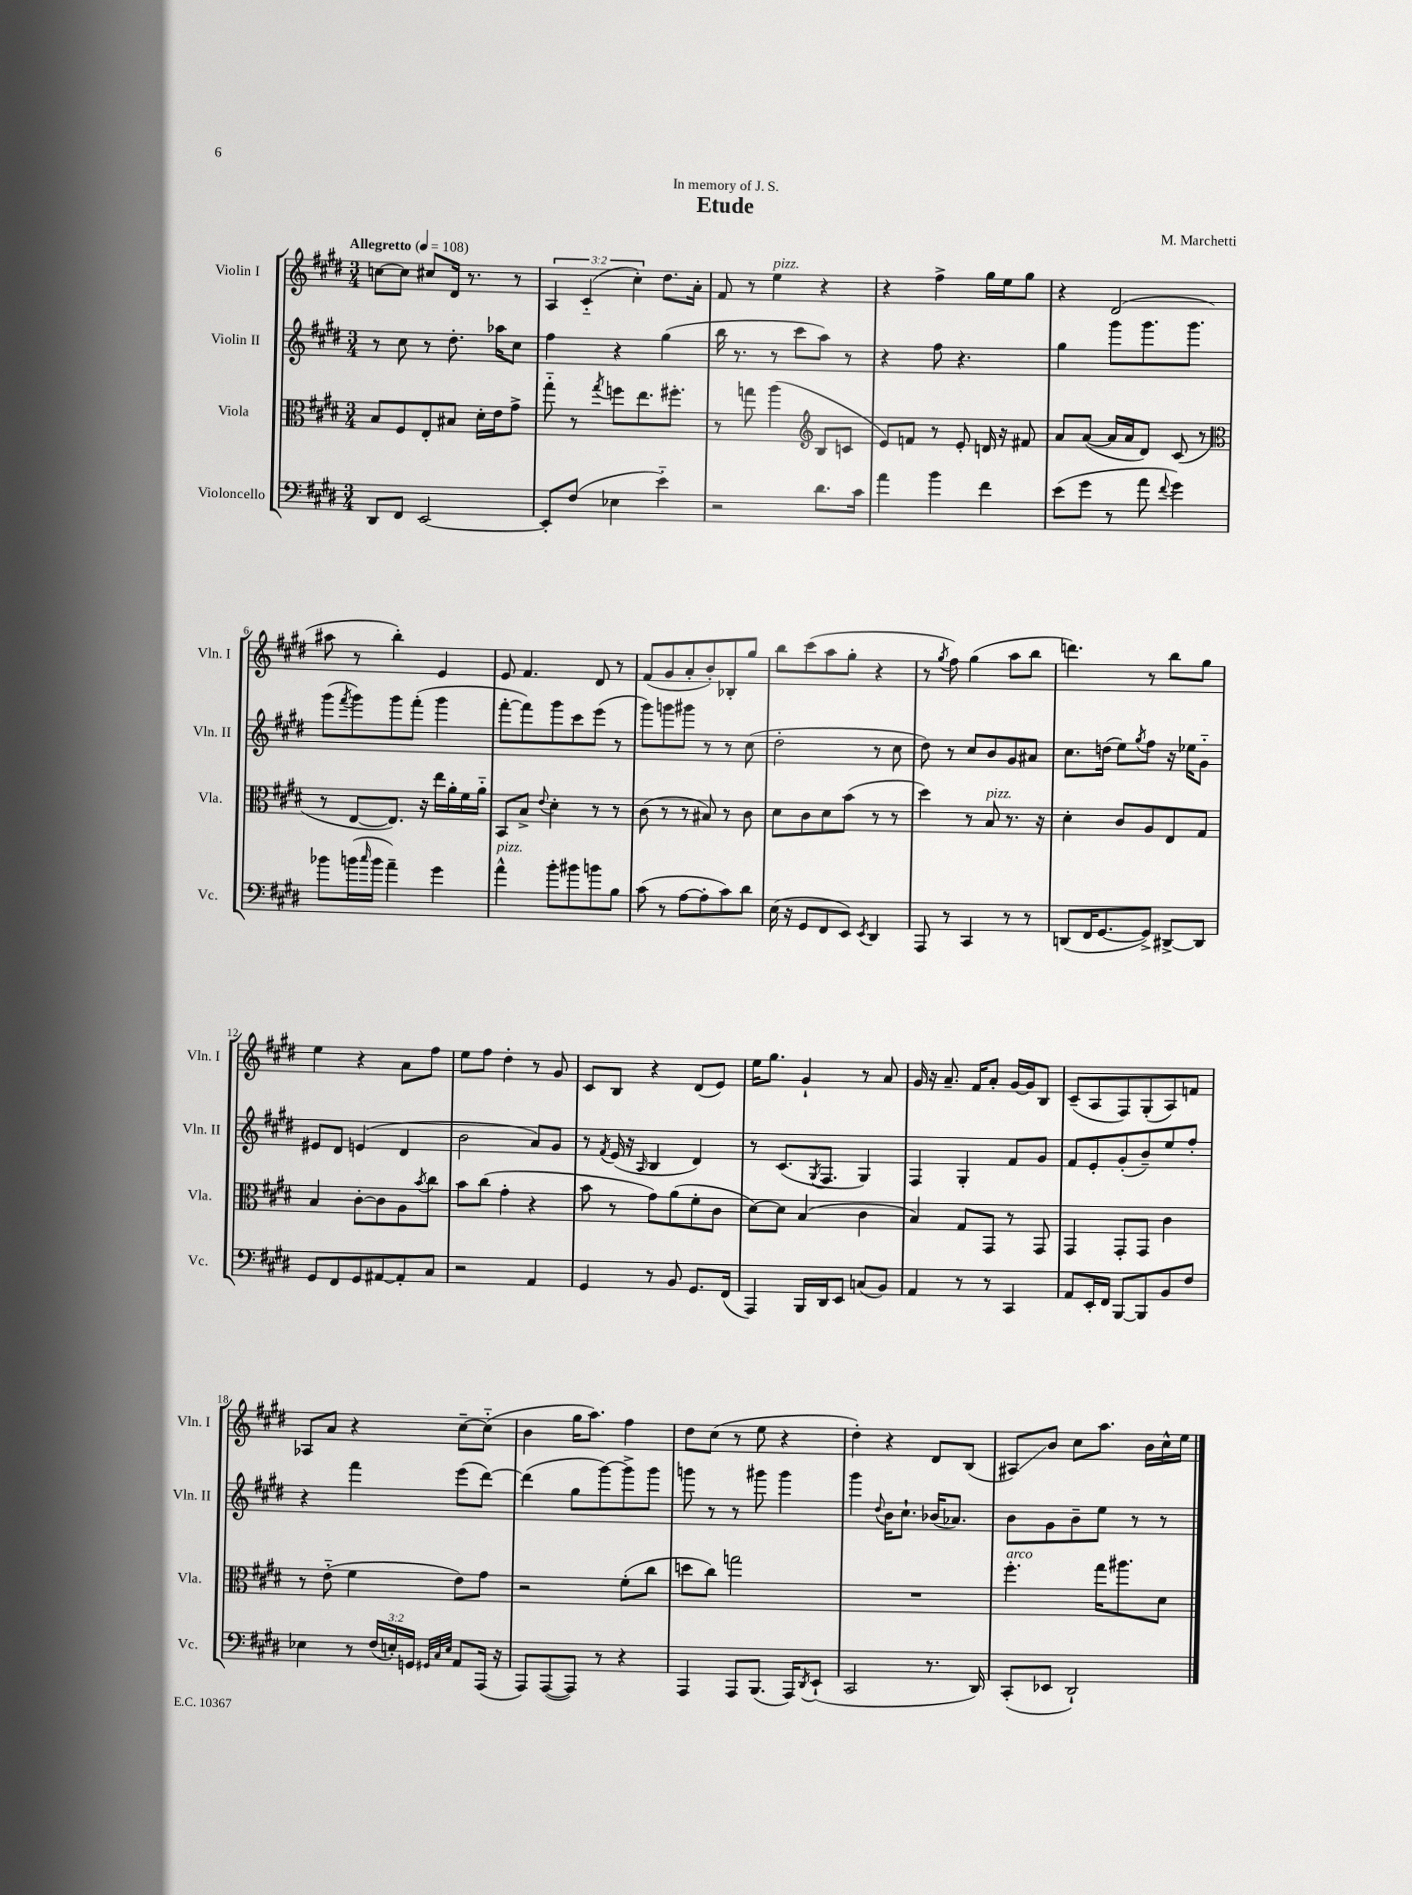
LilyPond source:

\header { title = "Etude" composer = "M. Marchetti" dedication = "In memory of J. S." }
<<
\new StaffGroup <<
\new Staff = "s0" \with { instrumentName = "Violin I" shortInstrumentName = "Vln. I" } {
    \clef treble \key e \major \numericTimeSignature \time 3/4 \override Staff.TupletNumber.text = #tuplet-number::calc-fraction-text \tempo "Allegretto" 4 = 108
    c''8~ c''8 cis''8 dis'16 r8. r8 |
    \tuplet 3/2 { a4 cis'4-_( cis''4-.) } dis''8. a'16-. |
    fis'8 r8 e''4^\markup { \italic "pizz." } r4 |
    r4 fis''4-> gis''16 e''16 gis''8 |
    r4 dis'2( |
    ais''8 r8 b''4-.) e'4 |
    e'8 fis'4. dis'8 r8 |
    fis'8( gis'8 a'8-. b'8-.) bes8-. gis''8 |
    b''8 cis'''8( a''8 gis''8-. r4 |
    r8 \acciaccatura { gis''8 } fis''8) gis''4( a''8 b''8 |
    d'''4.) r8 b''8 gis''8 |
    e''4 r4 a'8 fis''8 |
    e''8 fis''8 dis''4-. r8 gis'8 |
    cis'8 b8 r4 dis'8( e'8) |
    e''16 gis''8. gis'4-! r8 a'8 |
    gis'16 r16 a'8.-- fis'16 a'8-. gis'16~ gis'16 b8 |
    cis'8--( a8 fis8) gis8-.( a8) f'8 |
    aes8 a'8 r4 cis''8~-- cis''8-_( |
    b'4 gis''16 a''8.) fis''4 |
    dis''8 cis''8( r8 e''8 r4 |
    dis''4-.) r4 dis'8 b8( |
    ais8\glissando) b'8 cis''8 a''8. b'16 cis''16-^ e''16 \bar "|." |
}
\new Staff = "s1" \with { instrumentName = "Violin II" shortInstrumentName = "Vln. II" } {
    \clef treble \key e \major \numericTimeSignature \time 3/4
    r8 cis''8 r8 dis''8.-. aes''16 cis''8 |
    fis''4 r4 gis''4( |
    b''16 r8. r8 cis'''8 a''8) r8 |
    r4 fis''8 r4. |
    gis''4 gis'''8 gis'''8. gis'''8. |
    gis'''8( \acciaccatura { fis'''8 } gis'''8) gis'''8 fis'''8-.( gis'''4 |
    fis'''8~-. fis'''8) gis'''8 cis'''8 e'''8( r8 |
    gis'''8) g'''8 gis'''8 r8 r8 cis''8( |
    dis''2-. r8 cis''8 |
    dis''8) r8 cis''8 b'8 gis'8 ais'8 |
    cis''8. d''16( e''8) \acciaccatura { gis''8 } fis''8 r16 ees''16 gis'8-_ |
    eis'8 dis'8 e'4( dis'4 |
    b'2 a'8) gis'8 |
    r8 \acciaccatura { fis'8 } e'16( r16 \grace { a16 } b4 dis'4) |
    r8 cis'8.( \acciaccatura { gis8 } fis8. gis4) |
    fis4 gis4-. fis'8 gis'8 |
    fis'8 e'8-. gis'8-.( b'8--) e''8 fis''8-. |
    r4 fis'''4 e'''8( dis'''8~) |
    dis'''4( gis''8 gis'''8~) gis'''8-> gis'''8 |
    g'''8 r8 r8 gis'''8 gis'''4 |
    gis'''4 \appoggiatura { dis''8 } b'16 cis''8.-! bes'16( aes'8.) |
    b'8 gis'8 b'8-- e''8 r8 r8 \bar "|." |
}
\new Staff = "s2" \with { instrumentName = "Viola" shortInstrumentName = "Vla." } {
    \clef alto \key e \major \numericTimeSignature \time 3/4
    b8 fis8 e8-. bis8 dis'16-. e'16 gis'8-> |
    gis''8-_ r8 \acciaccatura { gis''8 } f''8 e''8. fis''8.-. |
    r8 g''8 a''4( \clef treble b8 c'8 |
    e'8) f'8 r8 e'8-. d'16 r16 fis'8 |
    a'8 a'8~( a'16 a'16 dis'8) cis'8( r8 |
    \clef alto r8 e8~ e8.) r16 e''16 a'16-. fis'16 a'16-_ |
    b,8 b8-> \appoggiatura { e'8 } dis'4-. r8 r8 |
    cis'8( r8 r8 bis8) r8 cis'8 |
    dis'8 cis'8 dis'8 b'8( r8 r8 |
    dis''4) r8 b8^\markup { \italic "pizz." } r8. r16 |
    dis'4-. cis'8 a8 e8 gis8 |
    b4 cis'8~-. cis'8 a8 \acciaccatura { b'8 } cis''8 |
    b'8 cis''8( gis'4-. r4 |
    b'8 r8 gis'8) a'8( fis'8-. cis'8 |
    dis'8~) dis'8 b4( cis'4 |
    b4) gis8 gis,8 r8 gis,8 |
    gis,4 gis,8-. gis,8 cis'4 |
    r8 e'8-_( fis'4 e'8) gis'8 |
    r2 fis'8-.( cis''8 |
    d''8 cis''8) g''2 |
    R2. |
    fis''4.-.^\markup { \italic "arco" } gis''16 ais''8. dis'8 \bar "|." |
}
\new Staff = "s3" \with { instrumentName = "Violoncello" shortInstrumentName = "Vc." } {
    \clef bass \key e \major \numericTimeSignature \time 3/4 \override Staff.TupletNumber.text = #tuplet-number::calc-fraction-text
    dis,8 fis,8 e,2~ |
    e,8-. fis8( ees4 e'4-_) |
    r2 dis'8. cis'16 |
    a'4 b'4 fis'4 |
    e'8( gis'8 r8 a'8 \appoggiatura { fis'8 } gis'4) |
    bes'8 b'16( \grace { cis''16 } b'16 a'4--) gis'4 |
    a'4-^^\markup { \italic "pizz." } b'8-. bis'8 b'8 b8 |
    cis'8( r8 a8~ a8-. cis'8) dis'8 |
    e16( r16 gis,8 fis,8 e,8) \acciaccatura { e,8 } dis,4 |
    a,,8 r8 cis,4 r8 r8 |
    d,8( fis,16 gis,8.~ gis,8->) dis,8~-> dis,8 |
    gis,8 fis,8 gis,8 ais,8~ ais,8-. cis8 |
    r2 a,4 |
    gis,4 r8 b,8 gis,8. fis,16( |
    a,,4) b,,16 dis,16 e,8 c8( b,8) |
    a,4 r8 r8 cis,4 |
    a,8 e,16-. fis,16 b,,8~ b,,8 b,8 fis8 |
    ees4 r8 \tuplet 3/2 { fis16( e16-.) g,16 } \grace { gis,32 cis32 e32 } a,8 a,,16( r16 |
    a,,8) a,,8~( a,,8) r8 r4 |
    a,,4 a,,8 b,,8.( a,,16) \acciaccatura { dis,8 } e,8-!( |
    cis,2 r8. dis,16) |
    cis,8-.( ees,8 dis,2-!) \bar "|." |
}
>>
>>
